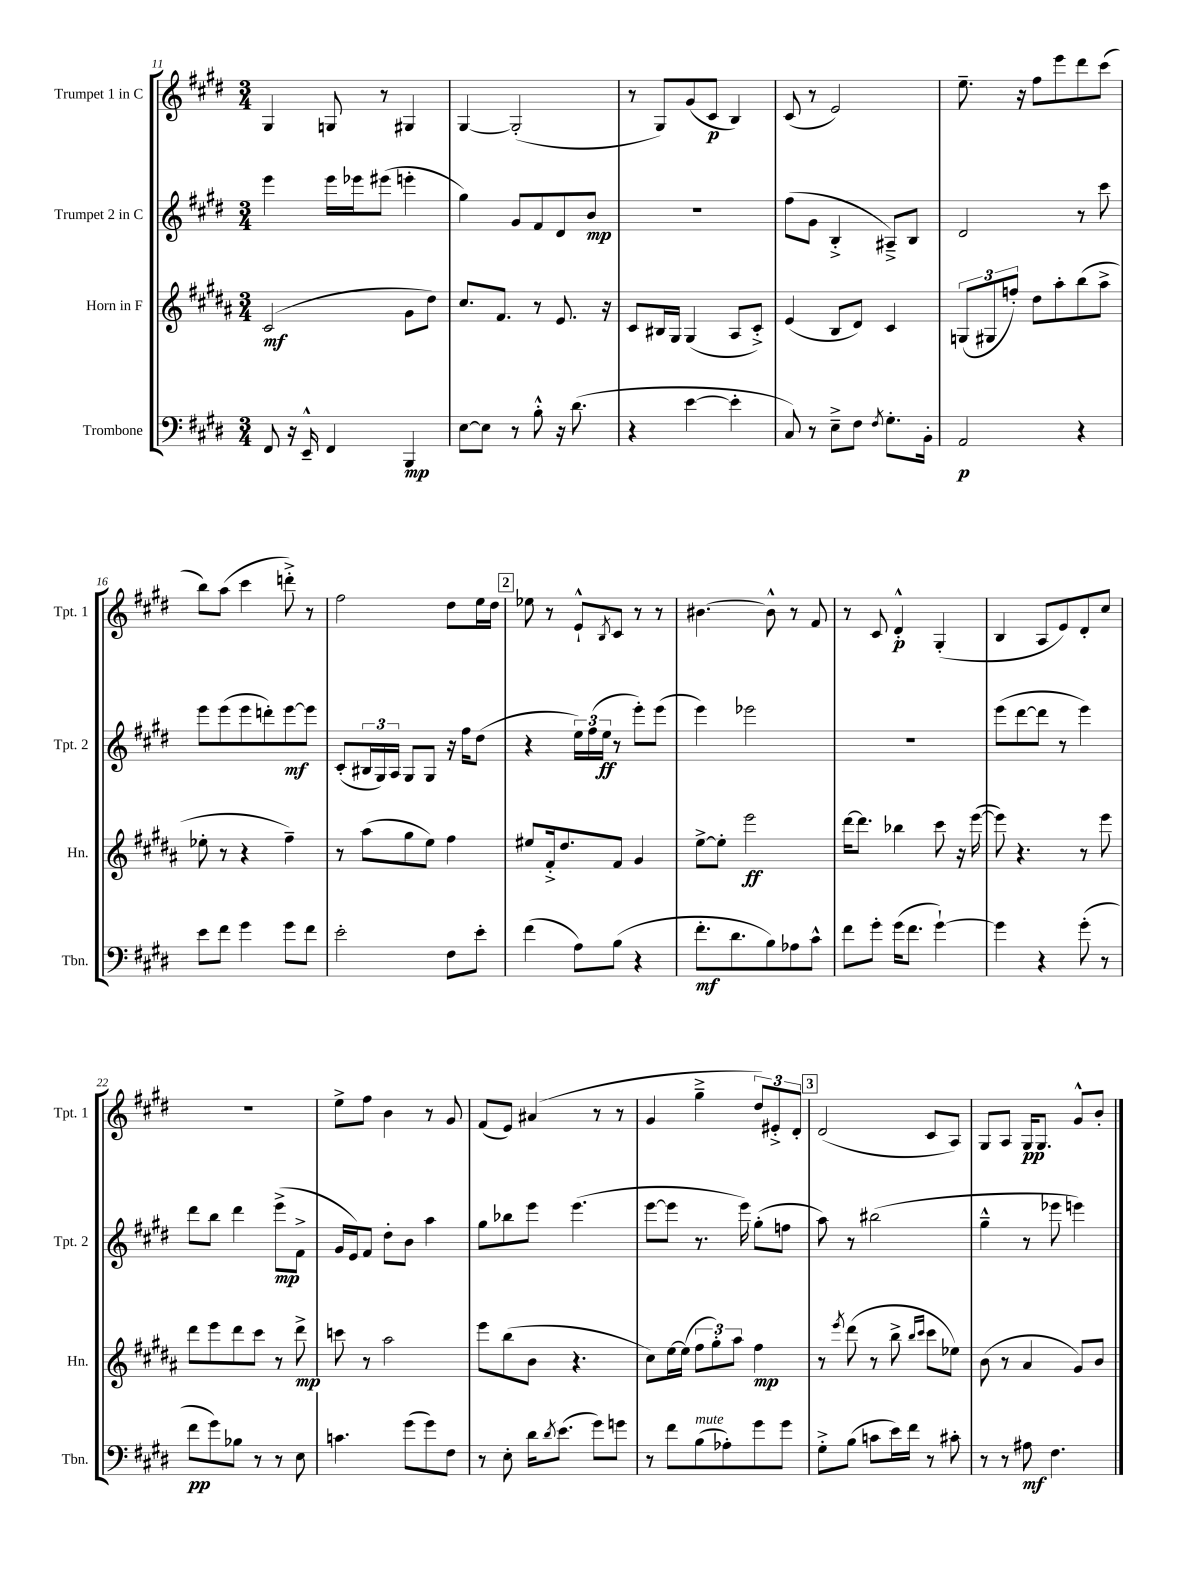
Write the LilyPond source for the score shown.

<<
\new StaffGroup <<
\new Staff = "s0" \with { instrumentName = "Trumpet 1 in C" shortInstrumentName = "Tpt. 1" } {
    \clef treble \key e \major \numericTimeSignature \time 3/4
    gis4 g8 r8 gis4 |
    gis4~ gis2-.( |
    r8 gis8) gis'8( cis'8\p b4) |
    cis'8( r8 e'2) |
    e''8.-- r16 fis''8 e'''8 dis'''8 cis'''8( |
    b''8) a''8( cis'''4 d'''8-.->) r8 |
    fis''2 dis''8 e''16 dis''16 |
    \mark \markup { \box "2" } ees''8 r8 e'8-!-^ \acciaccatura { b8 } cis'8 r8 r8 |
    bis'4.~ bis'8-^ r8 fis'8 |
    r8 cis'8 dis'4-.-^\p gis4-.( |
    b4 a8 e'8) dis'8-. cis''8 |
    R2. |
    e''8-> fis''8 b'4 r8 gis'8 |
    fis'8( e'8) ais'4( r8 r8 |
    gis'4 gis''4---> \tuplet 3/2 { dis''8) eis'8-.-> dis'8-. } |
    \mark \markup { \box "3" } dis'2( cis'8 a8) |
    gis8 a8 gis16\pp gis8. gis'8-^ b'8-. \bar "|." |
}
\new Staff = "s1" \with { instrumentName = "Trumpet 2 in C" shortInstrumentName = "Tpt. 2" } {
    \clef treble \key e \major \numericTimeSignature \time 3/4
    e'''4 e'''16 ees'''16 eis'''8( e'''4-. |
    gis''4) gis'8 fis'8 dis'8 b'8\mp |
    R2. |
    fis''8( gis'8 b4-.-> ais8--->) b8 |
    dis'2 r8 cis'''8 |
    e'''8 e'''8( e'''8 d'''8-.) e'''8~\mf e'''8 |
    cis'8-.( \tuplet 3/2 { bis16 gis16) a16 } gis8 gis8 r16 fis''16 dis''8( |
    \mark \markup { \box "2" } r4 \tuplet 3/2 { e''16) fis''16( e''16\ff } r8 e'''8-.) e'''8( |
    e'''4) ees'''2 |
    R2. |
    e'''8( dis'''8~ dis'''8 r8 e'''4) |
    dis'''8 b''8 dis'''4 e'''8->\mp( fis'8-> |
    gis'16 e'16) fis'8 dis''8-. b'8 a''4 |
    gis''8 bes''8 e'''8 e'''4.( |
    e'''8~ e'''8 r8. e'''16) gis''8-.( f''8 |
    \mark \markup { \box "3" } a''8) r8 bis''2( |
    gis''4---^ r8 ees'''8 e'''4) \bar "|." |
}
\new Staff = "s2" \with { instrumentName = "Horn in F" shortInstrumentName = "Hn." } {
    \clef treble \key b \major \numericTimeSignature \time 3/4
    cis'2\mf( gis'8 dis''8) |
    cis''8. fis'8. r8 e'8. r16 |
    cis'8 bis16 gis16 gis4( ais8 cis'8-.->) |
    e'4( b8 dis'8) cis'4 |
    \tuplet 3/2 { g8( gis8 f''8-.) } dis''8 ais''8-. b''8( ais''8-> |
    ees''8-. r8 r4 fis''4--) |
    r8 ais''8( gis''8 e''8) fis''4 |
    \mark \markup { \box "2" } eis''8 fis'16-.-> dis''8. fis'8 gis'4 |
    e''8~-> e''8-. e'''2\ff |
    dis'''16~ dis'''8. bes''4 cis'''8 r16 e'''16~( |
    e'''8) r4. r8 e'''8 |
    dis'''8 e'''8 dis'''8 cis'''8 r8 dis'''8->\mp |
    c'''8 r8 ais''2 |
    e'''8 b''8( b'8 r4. |
    cis''8) e''16~ e''16( \tuplet 3/2 { fis''8 gis''8-.) ais''8 } fis''4\mp |
    \mark \markup { \box "3" } r8 \acciaccatura { e'''8 } dis'''8( r8 b''8-> \grace { b''16 cis'''16 } cis'''8 ees''8) |
    b'8( r8 ais'4 gis'8) b'8 \bar "|." |
}
\new Staff = "s3" \with { instrumentName = "Trombone" shortInstrumentName = "Tbn." } {
    \clef bass \key e \major \numericTimeSignature \time 3/4
    fis,8 r16 e,16---^ fis,4 b,,4\mp |
    e8~ e8 r8 b8-.-^ r16 dis'8.( |
    r4 e'4~ e'4-. |
    cis8) r8 e8---> fis8 \acciaccatura { fis8 } gis8.-. b,16-. |
    a,2\p r4 |
    e'8 fis'8 gis'4 gis'8 fis'8 |
    e'2-. fis8 e'8-. |
    \mark \markup { \box "2" } fis'4( a8) b8( r4 |
    fis'8.-.\mf dis'8. b8) aes8 cis'8-^ |
    fis'8 gis'8-. gis'16( fis'8. gis'4~-!) |
    gis'4 r4 gis'8-.( r8 |
    fis'8\pp gis'8) bes8 r8 r8 e8 |
    c'4. gis'8( gis'8) fis8 |
    r8 e8-. dis'16 \acciaccatura { dis'8 } e'8.( gis'8) g'8 |
    r8 fis'8 b8^\markup { \italic "mute" }( aes8-.) gis'8 gis'8 |
    \mark \markup { \box "3" } gis8-.-> b8( c'8 e'16) fis'16 r8 cis'8-. |
    r8 r8 ais8\mf fis4. \bar "|." |
}
>>
>>
\layout { \context { \Score currentBarNumber = #11 } }
